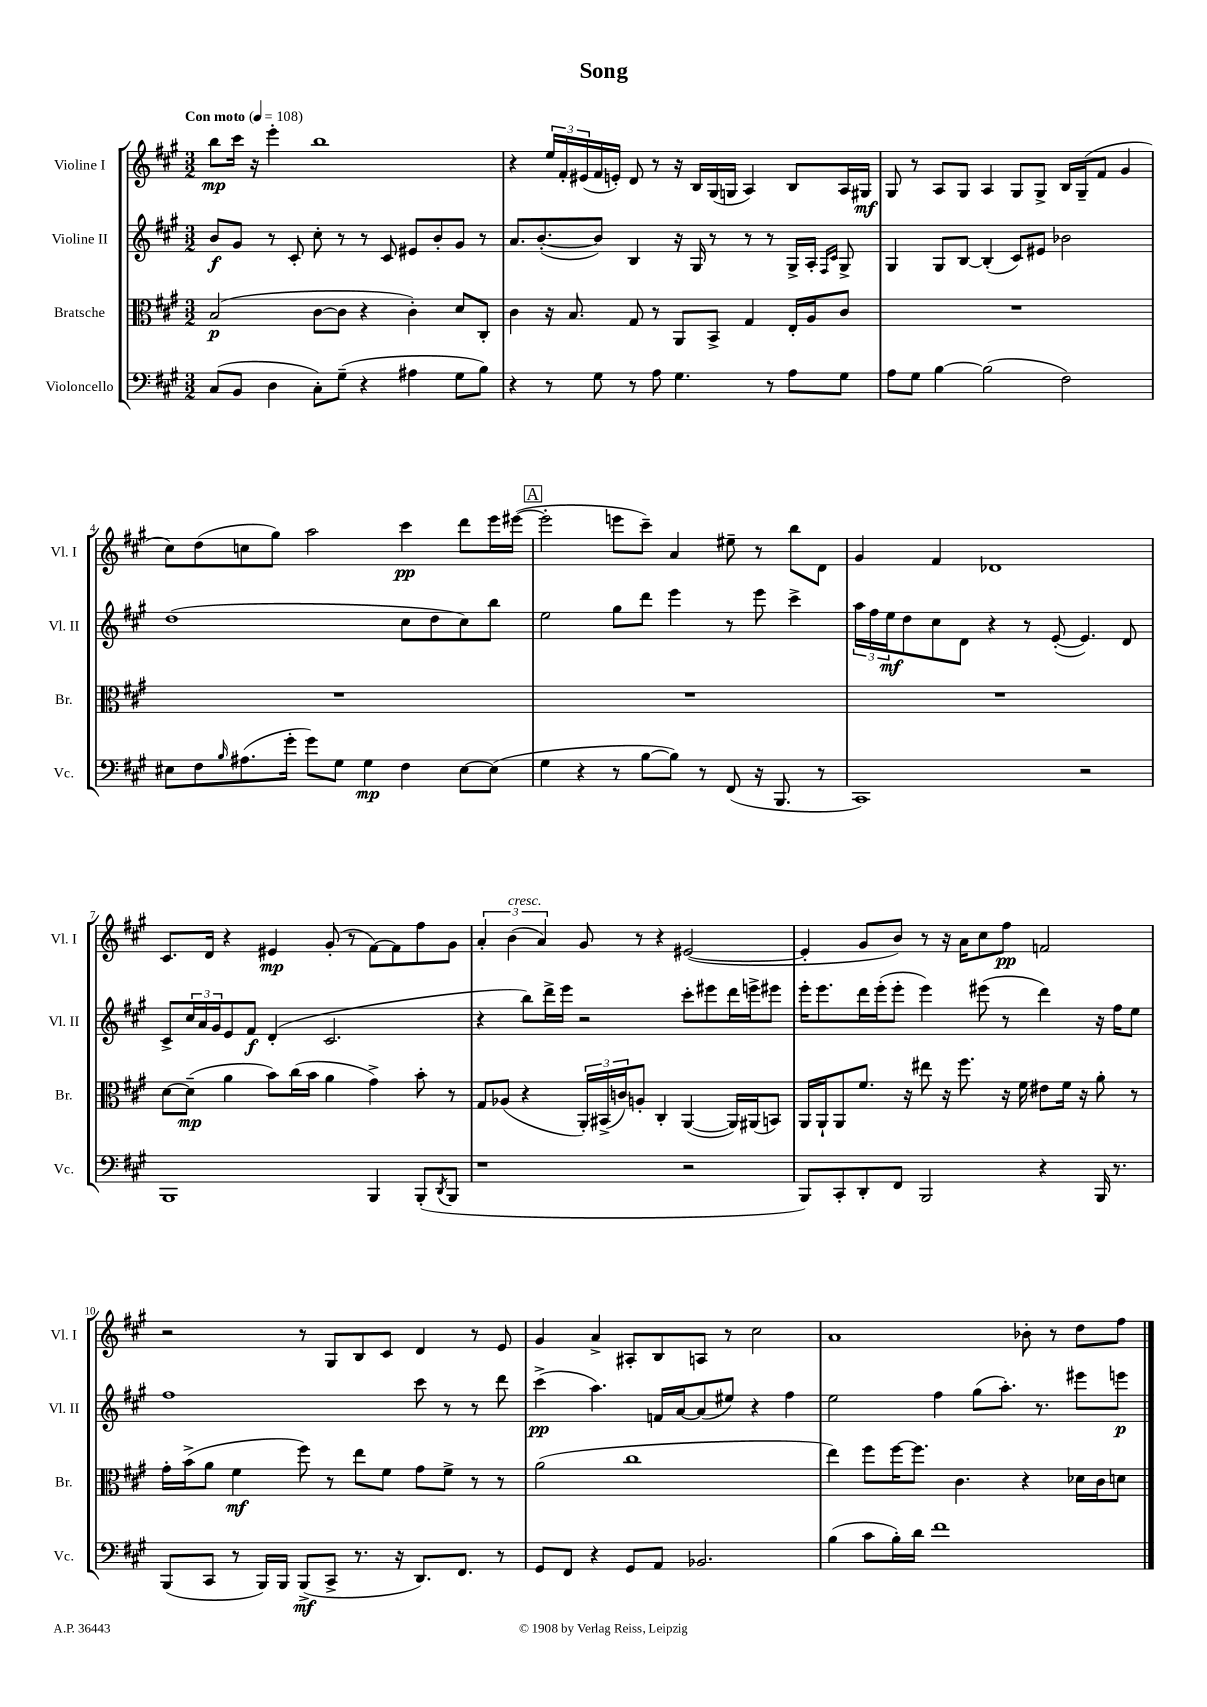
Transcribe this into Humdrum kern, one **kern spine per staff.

**kern	**kern	**kern	**kern
*staff4	*staff3	*staff2	*staff1
*clefF4	*clefC3	*clefG2	*clefG2
*k[f#c#g#]	*k[f#c#g#]	*k[f#c#g#]	*k[f#c#g#]
*M3/2	*M3/2	*M3/2	*M3/2
*MM108	*MM108	*MM108	*MM108
(8C#/L	(2B/	8b/L	8bb\L
8BB/J	.	8g#/J	16ccc#\Jk
.	.	.	16r
4D\	.	8r	4eee'\
.	.	8c#'/	.
8C#'\L)	[8c#\L	8cc#'\	1bb
(8G#~\J	8c#\]J	8r	.
4r	4r	8r	.
.	.	8c#/	.
4A#\	4c#'\)	8e#/L	.
.	.	8b'/	.
8G#\L	8d/L	8g#/J	.
8B\J)	8C#'/J	8r	.
=	=	=	=
4r	4c#\	8.a/L	4r
.	.	([8.b'/	.
8r	16r	.	24ee/LL
.	.	.	24f#'/
.	8.B/	.	.
.	.	.	(24e#/
8G#\	.	8b/]J)	16f#/
.	.	.	16e'/JJ)
8r	8G#/	4B/	8d/
8A\	8r	.	8r
4.G#\	8AA/L	16r	16r
.	.	16G#/	16B/LL
.	8BB^/J	8r	(16G#/
.	.	.	16G/JJ
.	4G#/	8r	4A/)
8r	.	8r	.
8A\L	16E'/LL	16G#^/LL	8B/L
.	16A/J	16A'/JJ	.
.	.	16qqF#/LL	.
.	.	16qqc#/JJ	.
8G#\J	8c#/J	8G#^/	16A/L
.	.	.	16G#/JJ
=	=	=	=
8A\L	1.r	4G#/	8G#/
8G#\J	.	.	8r
[4B\	.	8G#/L	8A/L
.	.	[8B/J	8G#/J
(2B\]	.	(4B'/]	4A/
.	.	8c#/L)	8G#/L
.	.	8e#/J	8G#^/J
2F#\)	.	2b-\	16B/LL
.	.	.	(16G#~/J
.	.	.	8f#/J
.	.	.	4g#/
=	=	=	=
8E#\L	1.r	(1dd	8cc#\L)
8F#\	.	.	(8dd\
16qqB/	.	.	.
(8.A#\	.	.	8cc\
.	.	.	8gg#\J)
16g#'\Jk	.	.	.
8g#\L)	.	.	2aa\
8G#\J	.	.	.
4G#\	.	.	.
4F#\	.	8cc#\L	4ccc#\
.	.	8dd\	.
[8E#\L	.	8cc#\)	8ddd\L
(8E#\]J	.	8bb\J	16eee\L
.	.	.	([16eee#\JJ
=	=	=	=
4G#\	1.r	2ee\	2eee#'\]
4r	.	.	.
8r	.	8gg#\L	8eee\L
[8B\L	.	8ddd\J	8ccc#~\J)
8B\]J)	.	4eee\	4a/
8r	.	.	.
(8FF#/	.	8r	8ee#~\
16r	.	8eee\	8r
8.BBB/	.	.	.
.	.	4ccc#^\	8bb\L
8r	.	.	8d\J
=	=	=	=
1CC#)	1.r	24aa\LL	4g#/
.	.	24ff#\	.
.	.	24ee\J	.
.	.	8dd\	.
.	.	8cc#\	4f#/
.	.	8d\J	.
.	.	4r	1d-
.	.	8r	.
.	.	([8e'/	.
2r	.	4.e/])	.
.	.	8d/	.
=	=	=	=
1BBB	[8d\L	8c#^/L	8.c#/L
.	(8d~\]J	24cc#/L	.
.	.	24a/	.
.	.	.	16d/Jk
.	.	24g#/J	.
.	4a\	8e/	4r
.	.	8f#/J	.
.	8b\L)	(4d'/	4e#/
.	(16cc#\L	.	.
.	16b\JJ	.	.
.	4a\	2.c#/	(8g#'/
.	.	.	8r
4BBB/	4g#^\)	.	[8f#\L)
.	.	.	8f#\]
(8BBB'/L	8b'\	.	8ff#\
8qDD/	.	.	.
8BBB/J	8r	.	8g#\J
=	=	=	=
1r	8G#/L	4r	6a'/
.	(8A-/J	.	.
.	.	.	(6b\
.	4r	8bb\L)	.
.	.	.	6a/)
.	.	16ddd^\L	.
.	.	16eee\JJ	.
.	24AA'/LL)	2r	8g#/
.	(24BB#^/	.	.
.	24c/J)	.	.
.	8A'/J	.	8r
.	4C#'/	.	4r
2r	([4AA/	8ccc#'\L	([2e#/
.	.	8eee#\	.
.	16AA/]LL)	16ddd\L	.
.	(16AA#/J	16eee^\J	.
.	8BB/J)	8eee#\J	.
=	=	=	=
8BBB/L)	16AA/LL	16eee'\LK	4e#'/]
.	16AA`/J	8.eee\	.
8CC#'/	8AA/	.	.
8DD'/	8.f#/J	16ddd\L	8g#/L
.	.	(16eee'\J	.
8FF#/J	.	8eee'\J	8b/J)
.	16r	.	.
2BBB/	8ee#\	4eee\)	8r
.	16r	.	16r
.	8.ff#\	.	16a\LK
.	.	(8eee#\	8cc#\
.	16r	8r	8ff#\J
.	16f#\	.	.
4r	8e#\L	4ddd\)	2f/
.	16f#\Jk	.	.
.	16r	.	.
16BBB/	8a'\	16r	.
8.r	.	16ff#\LK	.
.	8r	8ee\J	.
=	=	=	=
(8BBB/L	16g#'\LL	1ff#	2r
.	(16b^\J	.	.
8CC#/J	8a\J	.	.
8r	4f#\	.	.
16BBB/LL)	.	.	.
16BBB/JJ	.	.	.
(8BBB^/L	8ff#\)	.	8r
8CC#^/J	8r	.	8G#/L
8.r	8ee\L	.	8B/
.	8f#\J	.	8c#/J
16r	.	.	.
8.DD/L)	8g#\L	8ccc#\	4d/
.	8f#^\J	8r	.
8.FF#/J	.	.	.
.	8r	8r	8r
8r	8r	8ddd\	8e/
=	=	=	=
8GG#/L	(2a\	(4ccc#^\	4g#/
8FF#/J	.	.	.
4r	.	4.aa\)	4a^/
8GG#/L	1cc#	.	8A#'/L
8AA/J	.	16f/LL	8B/
.	.	[16a/J	.
2.BB-/	.	(8a/]	8A/J
.	.	8ee#/J)	8r
.	.	4r	2cc#\
.	.	4ff#\	.
=	=	=	=
(4B\	4ee\)	2ee\	1a
8c#\L	8ff#\L	.	.
16B'\L)	[16ff#\K	.	.
16d\JJ	8.ff#\]J	.	.
1f#	.	4ff#\	.
.	4.c#\	.	.
.	.	(8gg#\L	.
.	.	8.aa'\J)	.
.	4r	.	8b-'\
.	.	8.r	.
.	.	.	8r
.	16d-\LL	8eee#\L	8dd\L
.	16c#\J	.	.
.	8d\J	8eee\J	8ff#\J
==	==	==	==
*-	*-	*-	*-
